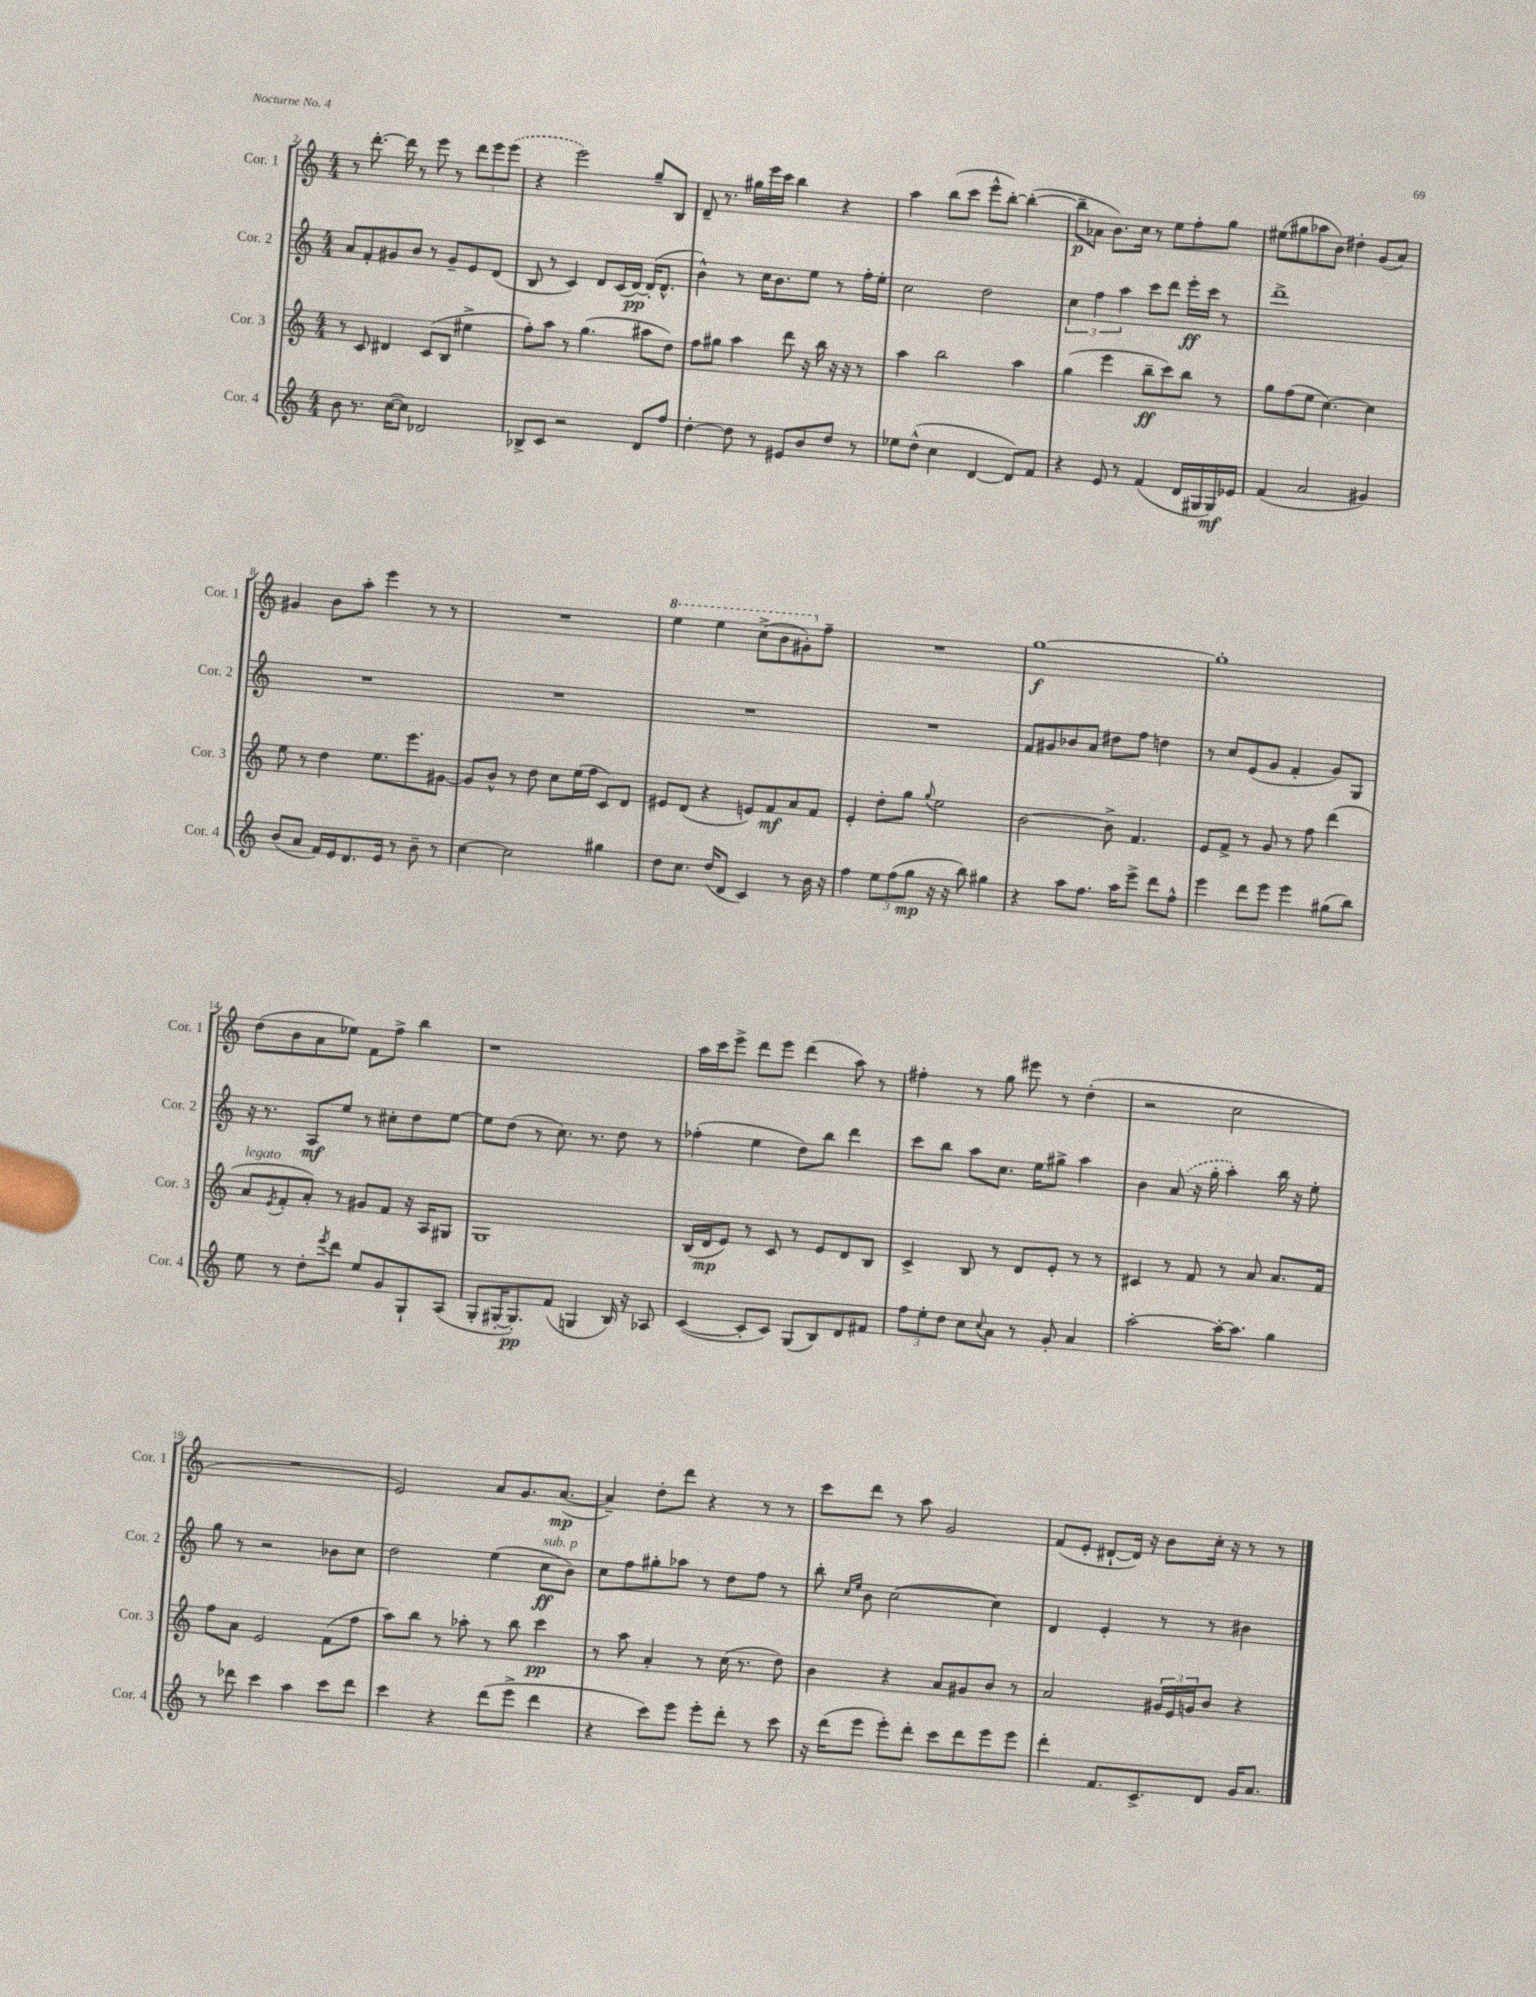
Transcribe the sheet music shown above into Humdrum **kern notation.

**kern	**kern	**kern	**kern
*staff4	*staff3	*staff2	*staff1
*clefG2	*clefG2	*clefG2	*clefG2
*k[]	*k[]	*k[]	*k[]
*M4/4	*M4/4	*M4/4	*M4/4
8b\	8r	8a/L	8r
8.r	8c/	8f'/	[8.ddd'\
.	4d#/	8g#/	.
([16cc\LK	.	.	16ddd\]
8cc\]J)	.	8b/J	8r
2d-/	(8c/L	8r	8eee\
.	8B/J	8g#~/L	8r
.	4ee#^\	8e/	12ddd\L
.	.	.	12eee\
.	.	(8d/J	.
.	.	.	(12eee\J
=	=	=	=
8B-^/L	8ff'\L)	8B/	4r
8c/J	8aa\J	8r	.
2r	8r	4c/)	2eee\)
.	(4.gg\	.	.
.	.	8d/L	.
.	.	(16c/L	.
.	.	[16d/JJ)	.
8d/L	8aa#\L	(16d'/]LK	8gg~/L
.	.	8.d^^/J	.
8ff/J	8dd\J)	.	8B/J
=	=	=	=
[4dd'\	8ff\L	4b^^\)	8d~/
.	8gg#\J	.	8.r
8dd\]	4aa\	8r	.
.	.	.	16gg#\LL
8r	.	16cc\LK	16eee\
.	.	8.b\	16ccc\JJ
8e#/L	8ddd\	.	4bb\
8b/	16r	8ee\J	.
.	16bb\	.	.
8dd/J	16r	8r	4r
.	16r	.	.
8r	8r	16ff'\LL	.
.	.	16ee'\JJ	.
=	=	=	=
8ee-\L	4aa\	2cc\	4aa\
(8dd^^\J	.	.	.
4cc\	2bb\	.	(8bb\L
.	.	.	8ccc\J
[4d/	.	2dd\	8eee^^\L
.	.	.	[8bb'\J)
8d/]L)	4aa\	.	(4bb'\_
8f/J	.	.	.
=	=	=	=
4r	(4gg\	6cc\	8bb~\]L
.	.	.	8a-\J
.	.	6ff\	.
8e/	4eee\	.	8.b\L)
.	.	6aa\	.
8r	.	.	.
.	.	.	16cc\Jk
(4f/	8bb~\L	8ccc\L	8r
.	8ccc\)	8ddd\J	8ee\L
16d/LL	8bb\J	16eee'\LL	8ff'\
16G#/	.	16ccc\JJ	.
16G#/)	8r	8r	8gg\J
16e-/JJ	.	.	.
=	=	=	=
(4f/	8gg\L	1ddd^	(8ee#\L
.	(8ff\	.	8gg#\
2a/	8ee\J	.	8aa-\
.	[4.cc\)	.	8b\J)
.	.	.	4dd#'\
4g#/)	4cc\]	.	(8g/L
.	.	.	8a/J)
=	=	=	=
(8b/L	8ee\	1r	4g#/
8a/J	8r	.	.
16f/LL)	4dd\	.	8b\L
16e/J	.	.	.
8.d/	.	.	8aa'\J
.	8.ee\L	.	4eee\
16e/Jk	.	.	.
8r	.	.	.
.	8.eee\	.	.
8b~\	.	.	8r
8r	[8g#\J	.	8r
=	=	=	=
[4cc\	8g#/]L	1r	1r
.	8b^^/J	.	.
2cc\]	8r	.	.
.	8dd\	.	.
.	8cc\L	.	.
.	(16ee\L	.	.
.	16ff\JJ	.	.
4gg#\	8c/L)	.	.
.	8d/J	.	.
=	=	=	=
8dd\L	8e#/L	1r	4eee\
8.cc\J	(8d/J	.	.
.	4r	.	4eee\
(16dd/LK	.	.	.
8d/J	.	.	.
4c/)	8e/L)	.	(8ccc^\L
.	8f/	.	8bb\
8r	8a/	.	8gg#'\)
16b\	8f/J	.	8ff~\J
16r	.	.	.
=	=	=	=
4ff\	4e'/	1r	1r
12ee\L	8dd'\L	.	.
(12ff\	.	.	.
.	8gg\J	.	.
12gg\J	.	.	.
.	8qqgg/	.	.
16r	2ee\	.	.
16r	.	.	.
8bb\)	.	.	.
4gg#\	.	.	.
=	=	=	=
4r	[2b\	8f/L	[1gg
.	.	8g#/	.
8aa\L	.	8b-/	.
8.ff\J	.	8a/J	.
.	8b^\]	8dd#\L	.
16aa\LK	.	.	.
8eee^\J	4.f/	8ff\J	.
8ddd\L	.	4dd\	.
8ff^^\J	.	.	.
=	=	=	=
4eee\	8e/L	8r	1gg']
.	8f^/J	8cc/L	.
8ddd\L	8r	(8e/	.
8eee\J	8g/	8g/J	.
4eee\	8r	4f'/	.
.	8ff\	.	.
(8gg#\L	(4ddd\	8g/L)	.
8bb\J)	.	8G/J	.
=	=	=	=
8ee\	8a/L	16r	(8dd\L
.	.	8.r	.
.	8qe/	.	.
8r	8f'/	.	8b\
8dd'\L	8a'/J)	8A/L	8a\
8qeee/	.	.	.
8ddd\J	8r	8ee/J	8ee-\J)
8ee/L	8g#/L	8r	8f\L
8g/	8f/J	8cc#'\L	8ff^\J
8G`/	16r	8dd\	4bb\
.	16A/LK	.	.
(8A/J	8G#/J	[8ee\J	.
=	=	=	=
8G'/L	1G	8ee\]L	1r
[16G#'/K	.	(8dd\J	.
8.G#'/])	.	.	.
.	.	8r	.
(8f/J	.	8.cc\)	.
4G/	.	.	.
.	.	8.r	.
16B/)	.	8dd\	.
16r	.	.	.
8A-/	.	8r	.
=	=	=	=
([4c/	(16B/LL	(4ff-'\	16aa\LL
.	16d/J	.	16ccc\J
.	8e/J)	.	8eee^\J
8c'/]L	8r	4ee\	8ddd\L
8c/J)	8c/	.	8eee\J
(8G/L	8r	8dd\L)	(4ddd\
8B/)	8e/L	8bb\J	.
8d/	8d/	4ddd\	8aa\)
8f#/J	8B/J	.	8r
=	=	=	=
12ff\L	4c^/	8ccc\L	4ff#'\
12ee'\	.	.	.
.	.	8bb\J	.
12dd\J	.	.	.
8cc\L	8B/	8aa\L	8r
8qqcc/	.	.	.
8a\J	8r	8.cc\J	8gg\
8r	8d/L	.	8eee#\
.	.	16ee\LK	.
8g'/	8e'/J	8gg#^\J	8r
4a/	8r	4aa\	(4dd'\
.	8r	.	.
=	=	=	=
[2aa'\	4c#/	4b\	2r
.	8r	(8a/	.
.	8f/	16r	.
.	.	16gg'\	.
16aa'\_LK	8r	4aa'\)	2cc\
8.aa\]J	.	.	.
.	8a/	.	.
4gg\	8.a/L	16bb\	.
.	.	16r	.
.	.	8ee'\	.
.	16f/Jk	.	.
=	=	=	=
8r	8ff\L	8gg\	1r
8ddd-\	8a\J	8r	.
4ccc\	2e/	2r	.
4aa\	.	.	.
8ccc\L	(8f\L	8b-\L	.
8ddd-\J	8ff\J	8cc\J	.
=	=	=	=
4ccc\	8aa\L)	2dd\	2e/)
.	8bb\J	.	.
4r	8r	.	.
.	8aa-'\	.	.
(8ddd\L	8r	(4ee\	8a/L
8eee^\J	8bb\	.	8.g/
4ddd\	4ccc\	8cc\L	.
.	.	.	([8.a/J
.	.	8b\J)	.
=	=	=	=
4r	8r	8cc\L	4a~/])
.	8aa\	8ff\	.
8ccc\L)	4a'/	8gg#'\	8dd'\L
8eee\J	.	8aa-\J	8ddd\J
8eee'\L	8r	8r	4r
8ddd'\J	(16cc\	8dd\L	.
.	8.r	.	.
8r	.	8ff\J	8r
8ccc\	8dd\)	8r	8r
=	=	=	=
16r	4b\	8bb'\	8ccc\L
(16ddd\LK	.	.	.
.	.	16qqcc/LL	.
.	.	16qqee/JJ	.
8eee\J	.	8b\	8ddd\J
8eee'\L)	4r	([2cc\	8r
8ddd'\J	.	.	8aa\
8ccc\L	8a/L	.	2g/
8ddd\	8g#/	.	.
8eee\	8b/J	4cc\])	.
8eee\J	8r	.	.
=	=	=	=
4ddd'\	2a/	4d/	(8f/L
.	.	.	8e'/J
8.f/L	.	4e'/	[8d#`/L
.	.	.	16d#/]Jk)
8.c^/	.	.	16r
.	24g#/LL	8r	8b\L
.	24e/	.	.
.	24g/J	.	.
8d/J	8b/J	8r	16cc'\Jk
.	.	.	16r
16g/LK	4r	4b#\	8r
8.a/J	.	.	.
.	.	.	8r
==	==	==	==
*-	*-	*-	*-
